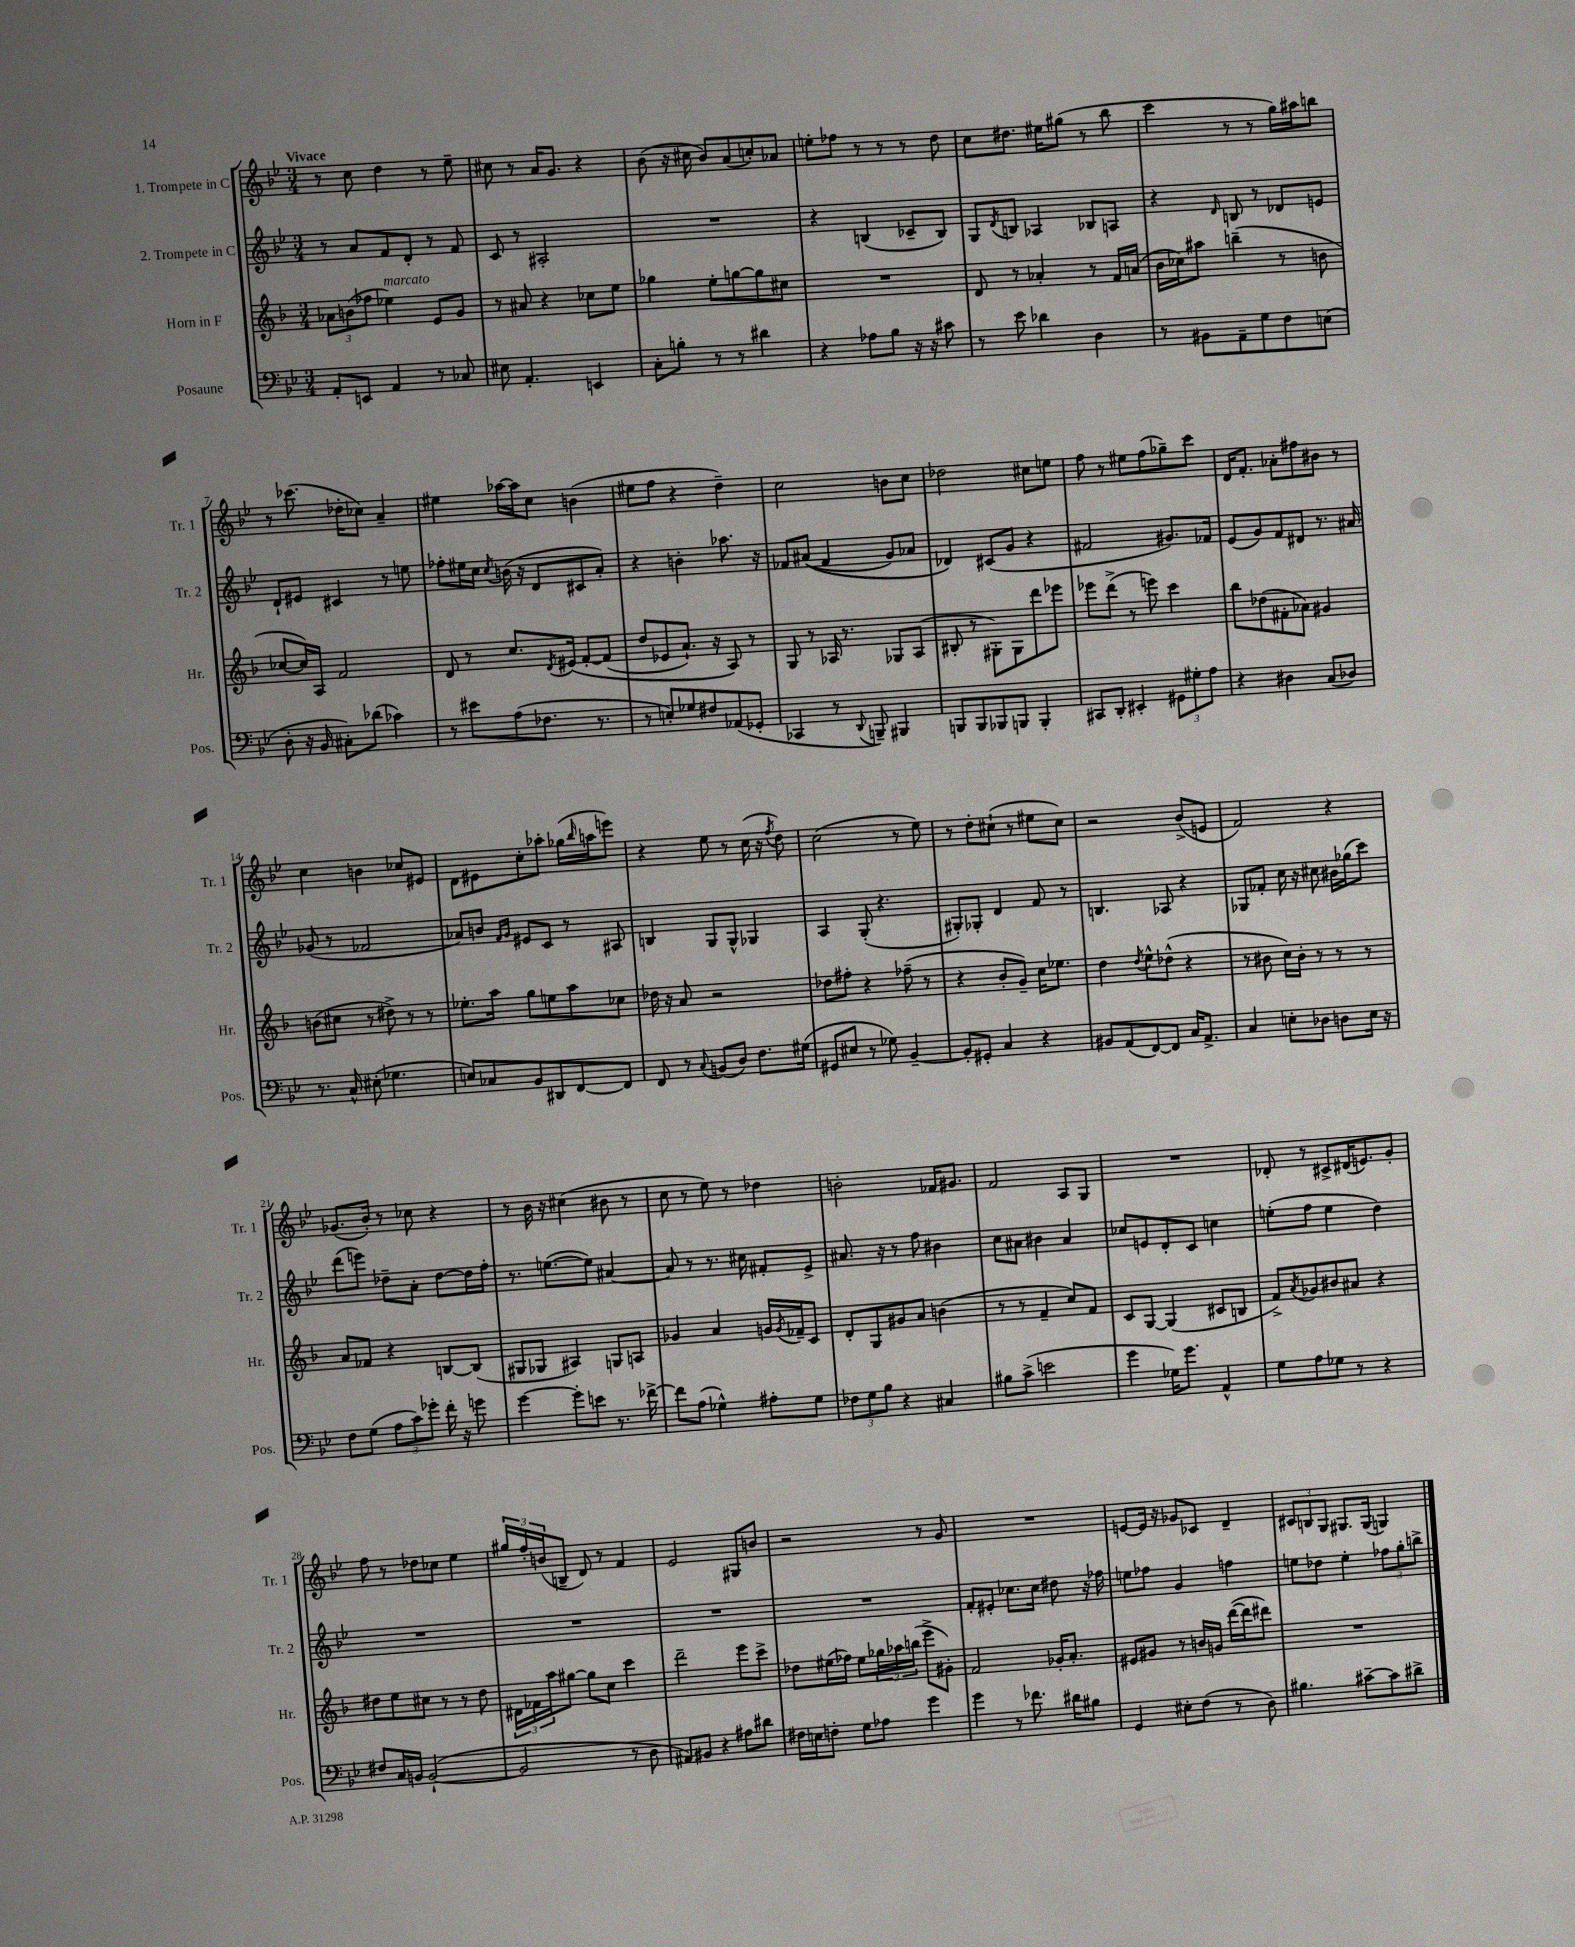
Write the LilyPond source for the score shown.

<<
\new StaffGroup <<
\new Staff = "s0" \with { instrumentName = "1. Trompete in C" shortInstrumentName = "Tr. 1" } {
    \clef treble \key bes \major \numericTimeSignature \time 3/4 \tempo "Vivace"
    r8 c''8 d''4 r8 ees''8-- |
    cis''8 r8 a'16 g'8. r4 |
    bes'8( r16 cis''16 bes'8) a'8( c''8-.) aes'8 |
    e''8-. fes''8 r8 r8 r8 d''8 |
    c''8 dis''8. eis''16 gis''8( r8 bes''8 |
    c'''4 r8 r8 g''16) ais''16 b''8 |
    r8 ces'''8.( des''16-. ces''8) a'4-- |
    eis''4 aes''16~ aes''16 c''8 b'4( |
    eis''8 f''8 r4 d''4--) |
    c''2 b'8 c''8 |
    des''2 cis''8 e''8 |
    f''8 r8 eis''8 f''8( ges''8--) c'''8 |
    d'16 f'8.-. aes'8-. fis''8 bis'8 r8 |
    c''4 b'4 ces''8 eis'8 |
    d'8 eis'8 c''8-. aes''8-. ges''16( \grace { bes''16 } a''16 e'''8) |
    r4 ees''8 r8 c''16( r16 \acciaccatura { f''8 } d''8) |
    c''2( r8 ees''8) |
    r8 d''8-. cis''8-!( r8 eis''8 cis''8) |
    r2 bes'8->( e'8 |
    f'2) r4 |
    ges'8.( bes'16-.) r8 ces''8 r4 |
    r8 bes'16 r16 cis''4( bis'8 r8 |
    c''8 r8 ees''8) r8 des''4 |
    b'2-. fes'16 gis'8. |
    f'2 a8 g8 |
    R2. |
    des'8-. r8 cis'8-> dis'16( e'8.) g'8-. |
    f''8 r8 des''8 ces''8 ees''4 |
    \tuplet 3/2 { gis''16 f''16-. b'16( } b8-- d'8) r8 f'4 |
    ees'2 gis8 b'8 |
    r2 r8 g'8 |
    R2. |
    e'8~ e'16 r16 ges'8 ces'8 d'4-- |
    \tuplet 3/2 { cis'8 b8 g8 } gis8. gis16( g4) \bar "|." |
}
\new Staff = "s1" \with { instrumentName = "2. Trompete in C" shortInstrumentName = "Tr. 2" } {
    \clef treble \key bes \major \numericTimeSignature \time 3/4
    r8 a'8 f'8 d'8-. r8 f'8 |
    c'8 r8 ais2-. |
    R2. |
    r4 b4( ces'8-- b8) |
    g8 \acciaccatura { d'8 } b8 aes4 bes8 a8 |
    r4 \grace { d'16 } b8 r8 des'8 e'8 |
    d'8-! eis'8 cis'4 r8 e''8 |
    fes''8-. eis''16 c''16 \acciaccatura { c''8 } b'16( r16 d'8 cis'8 a'8-.) |
    r4 b'4-. aes''8. r16 |
    fes'8 ais'8(\( fes'4 g'8) aes'8 |
    des'4\) cis'8( g'8 r4 |
    fis'2 gis'8.) fes'16 |
    ees'8( g'8) f'8 dis'8 r8. ais'16 |
    ges'8( r8 fes'2 |
    aes'8) b'8 \grace { f'16 g'16 } eis'8 c'8 r8 ais8 |
    b4 g8 g8-^ ges4 |
    a4 g8-.( r4. |
    gis8-.) ges8-. d'4 f'8 r8 |
    b4. aes8 r4 |
    ges8 fes'8-. c''16 r16 cis''8 bis'16 ges''16( c'''8) |
    d'''8( e'''8) des''8-- a'8-. des''8~ des''16 f''16-. |
    r8. e''8.~( e''8) ais'4~ |
    ais'8 r8 r8. cis''16 fis'8-. ees'8-> |
    ais'8. r16 r8 f''8 bis'4 |
    c''8 ais'8 bis'4 ais'4 |
    ces''8 e'8 d'8-. c'8 c''4 |
    e''8-.( f''8 e''4 d''4) |
    R2. |
    R2. |
    R2. |
    R2. |
    f'8-. eis'8-. ces''8. ces''16 dis''8 r16 fes''16 |
    e''8 fes''8 g'4 f''4 |
    e''8 des''8 e''4-. \tuplet 3/2 { fes''8 g''8-. b''8-> } \bar "|." |
}
\new Staff = "s2" \with { instrumentName = "Horn in F" shortInstrumentName = "Hr." } {
    \clef treble \key f \major \numericTimeSignature \time 3/4
    \tuplet 3/2 { aes'8 b'8( fes''8 } ees''4^\markup { \italic "marcato" }) e'8 g'8 |
    r8 ais'8 r4 ces''8 e''8 |
    ges''4 e''8-. g''8~ g''8 cis''8 |
    R2. |
    d'8 r8 aes'4-. r8 f'16 a'16( |
    bes'16 ces''16) ais''8 b''4--( r8 b'8 |
    ces''8~ ces''16) a16 f'2 |
    d'8 r8 c''8. \acciaccatura { d'8 } eis'16\( f'8~-. f'8( |
    d''8 ees'8 a'8.-!) r16 a8\) r8 |
    g8 r8 aes16 r8. ges8 aes8( |
    bis8-. r8 gis8-.) gis8 d'''8 ees'''8 |
    ees'''8 d'''8->( r8 e'''8) c'''4 |
    bes''8 des''8( fis'8-. aes'8) gis'4 |
    b'8( cis''8 r8 dis''8->) r8 r8 |
    ees''8.-. a''16 g''8 e''8 a''8 ces''8 |
    des''16 r16 a'8 r2 |
    des''8 fis''8-. r4 fes''8--( r8 |
    r4 bes'8-. g'8--) c''16 ees''8. |
    d''4 \acciaccatura { d''8 } e''8-^ des''8-^( r4 |
    r8 bis'8 c''16) bis'16-. r8 r8 r8 |
    a'8 fes'8 r4 b8~ b8( |
    gis8 ges8 ais4) g8 a8 |
    ges'4 a'4 g'16 \acciaccatura { g'8 } fes'16-- c'8 |
    d'8-. g8 gis'8 a'8 b'4( |
    r8 r8 f'4-- c''8) f'8 |
    c'8 g8~ g4( cis'8 b8 |
    f'8->) \acciaccatura { a'8 } ges'8 bis'8 ais'8 r4 |
    dis''8 e''8 cis''8 r8 r8 dis''8 |
    \tuplet 3/2 { dis'16 fes'16 a''16 } gis''8~ gis''8 c''8 c'''4 |
    d'''2-- e'''8 c'''8-> |
    des''8 eis''16( fes''16) eis''8 \tuplet 3/2 { ges''16 aes''16 b''16( } e'''8-> gis'8-.) |
    f'2 ges'16-. a'8.-. |
    eis'8 gis'8 r8 b'16 g'16 d'''16~( d'''16 dis'''8) |
    R2. \bar "|." |
}
\new Staff = "s3" \with { instrumentName = "Posaune" shortInstrumentName = "Pos." } {
    \clef bass \key bes \major \numericTimeSignature \time 3/4
    a,8-. e,8 a,4 r8 ces8 |
    eis8 a,4.-. e,4 |
    c8-. b8-. r8 r8 dis'4 |
    r4 aes8 bes8 r16 r16 cis'8 |
    r8 ees'8 des'4 d4 |
    r8 bis,8 a,8-- g8 f8 e8( |
    d8-. r16 bes,16 cis8-.) des'8( ces'4) |
    r8 eis'8 a8( fes8. r8. |
    r8 e8-.) ges8 fis8 aes,8( ges,8-. |
    ces,4 r8 \appoggiatura { d,8 } b,,8--) bis,,4 |
    b,,8 b,,8 bes,,8 b,,8 b,,4-. |
    cis,8 d,8-. eis,4-. \tuplet 3/2 { gis,8 gis8-. a8 } |
    r4 dis4 c8( des8) |
    r8. c16-^ eis8-.( ges4. |
    e8) ces8 bes,8 dis,8 f,8~ f,8 |
    f,8 r8 \appoggiatura { c8 } b,8( d8) f8. gis16( |
    gis,8 eis8 r8 ges8) bes,4~-- |
    bes,8-. gis,8-. c4 r4 |
    bis,8 a,8( f,8~) f,8 c16 a,8.-> |
    c4 e8-. des8 d8 e16 r16 |
    f8 g8( \tuplet 3/2 { a8 c'8) ges'8-. } f'16-. r16 g'8 |
    g'4~ g'8-. e'8 r8. fes'16~-> |
    fes'8 a8( ges4-^) ais8-. ges8 |
    \tuplet 3/2 { fes8 g8 bes8 } r4 cis4 |
    bis8 c'8->( e'2 |
    g'4 ges16) g'8. a,4-^ |
    g8 a8 ges8 r8 r4 |
    fis8 c16 b,16 b,2~-!( |
    b,2 r8 d8 |
    ais,8) bis,8 r4 ais8 dis'8 |
    fis16 e16 f8-. g8 aes8 g'4 |
    g'4 r8 fes'8. dis'16 bis8 |
    g,4 eis8-. f8( r8 d8) |
    bis4. cis'8~-- cis'8 dis'8-> \bar "|." |
}
>>
>>
